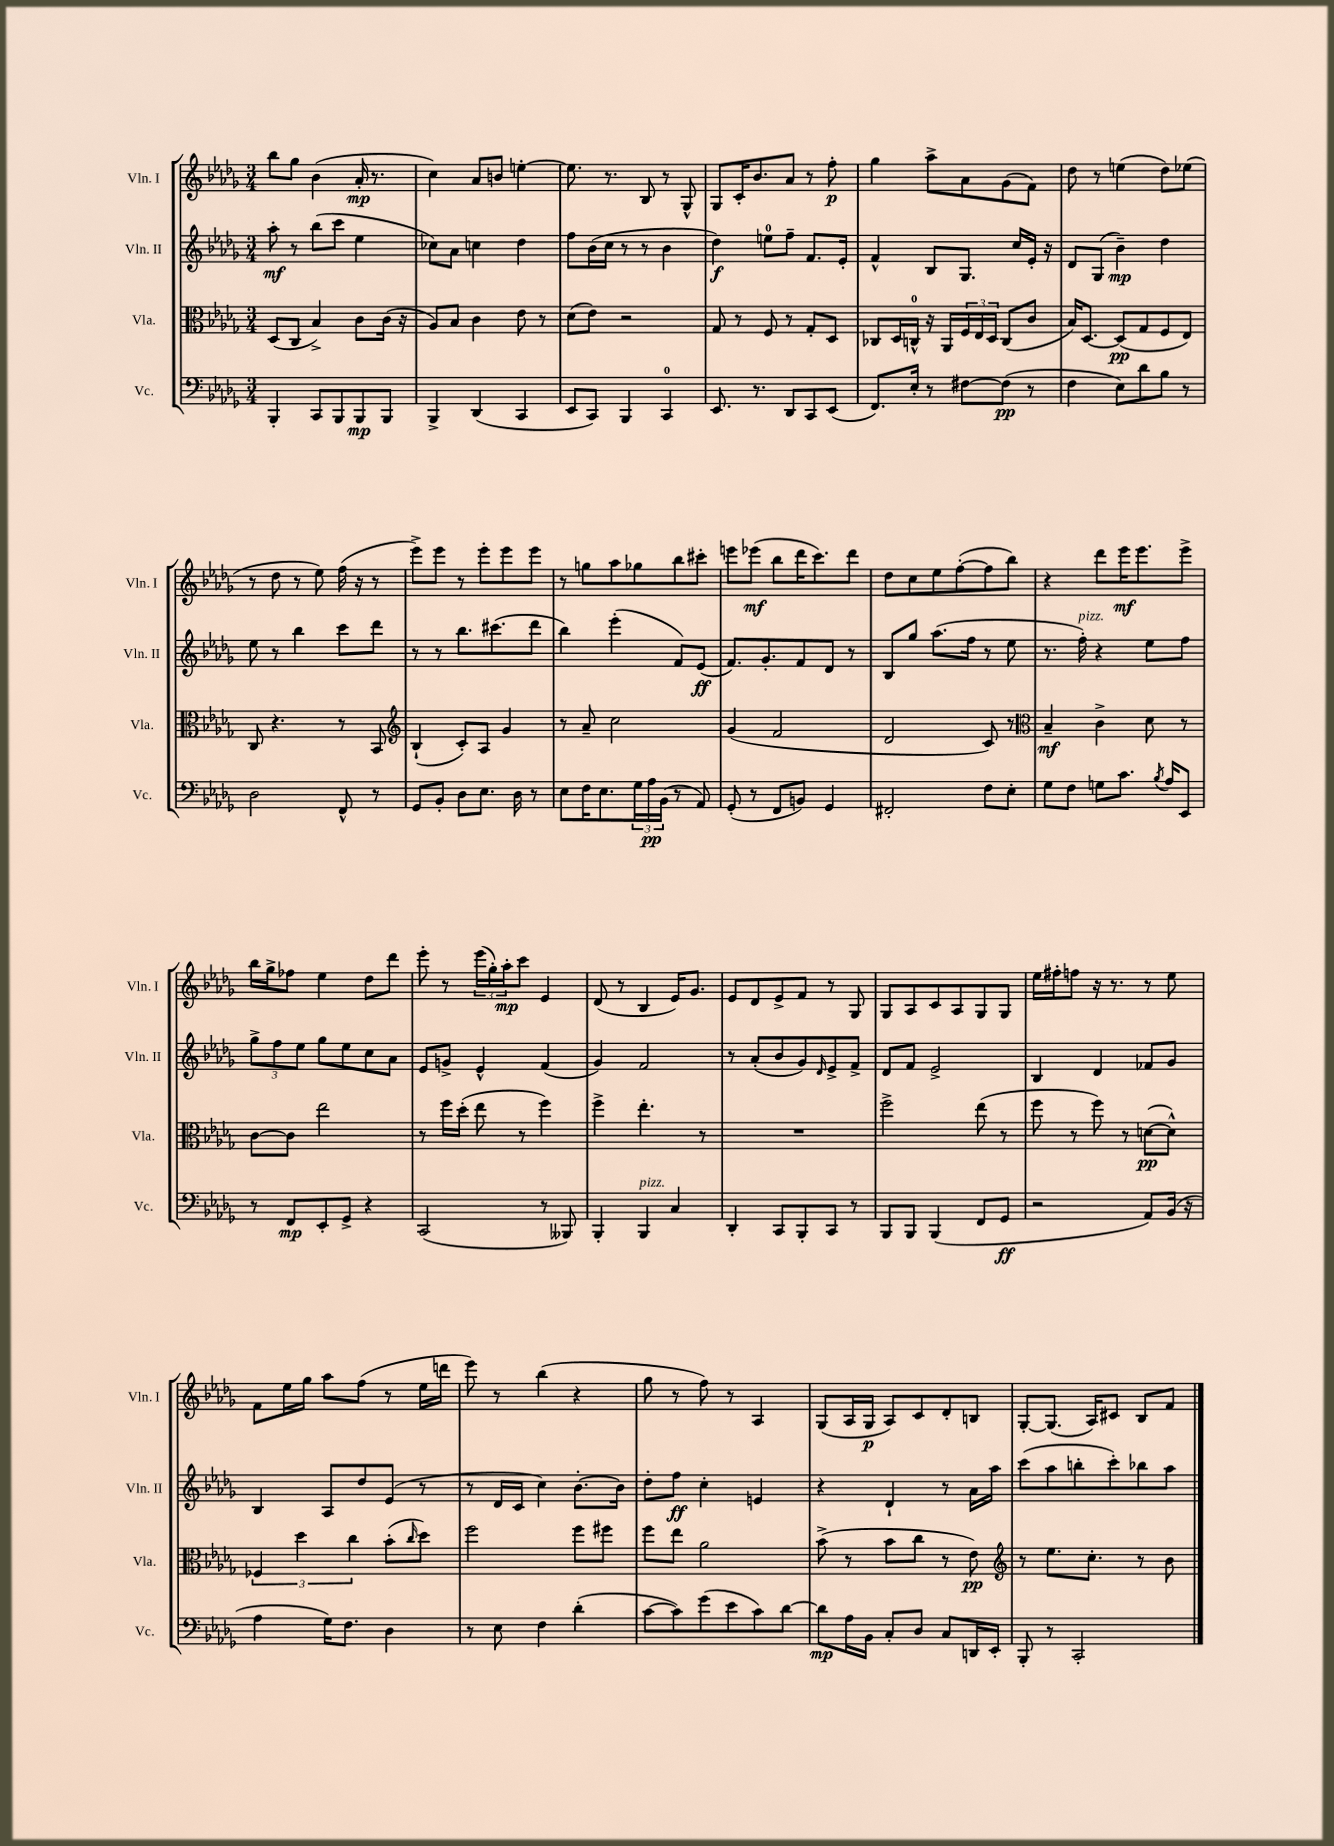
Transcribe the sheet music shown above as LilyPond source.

<<
\new StaffGroup <<
\new Staff = "s0" \with { instrumentName = "Vln. I" shortInstrumentName = "Vln. I" } {
    \clef treble \key des \major \numericTimeSignature \time 3/4
    bes''8 ges''8 bes'4( aes'16-.\mp r8. |
    c''4) aes'8 b'8 e''4~-. |
    e''8. r8. bes8 r8 ges8-^ |
    ges8 c'16-. bes'8. aes'8 r8 f''8-.\p |
    ges''4 aes''8-> aes'8 ges'8( f'8) |
    des''8 r8 e''4( des''8) ees''8( |
    r8 des''8 r8 ees''8) f''16( r16 r8 |
    ees'''8->) ees'''8 r8 ees'''8-. ees'''8 ees'''8 |
    r8 g''8 aes''8 ges''8 bes''8 cis'''8-. |
    e'''8 ees'''8\mf( bes''8 des'''16 c'''8.) des'''8 |
    des''8 c''8 ees''8 f''8~-.( f''8 bes''8) |
    r4 des'''8 ees'''16\mf ees'''8. ees'''8-> |
    bes''16 ges''16-> fes''8 ees''4 des''8 des'''8 |
    ees'''8-. r8 \tuplet 3/2 { ees'''16( ges''16-.) aes''16-.\mp } c'''8 ees'4 |
    des'8( r8 bes4 ees'16) ges'8. |
    ees'8 des'8 ees'8-> f'8 r8 ges8 |
    ges8 aes8 c'8 aes8 ges8 ges8 |
    ees''16 fis''16-. f''8 r16 r8. r8 ees''8 |
    f'8 ees''16 ges''16 aes''8 f''8( r8 ees''16 d'''16 |
    ees'''8) r8 bes''4( r4 |
    ges''8 r8 f''8) r8 aes4 |
    ges8( aes16 ges16\p aes8) c'8 des'8-. b8 |
    ges8~-. ges8.( aes16) cis'8 bes8 f'8 \bar "|." |
}
\new Staff = "s1" \with { instrumentName = "Vln. II" shortInstrumentName = "Vln. II" } {
    \clef treble \key des \major \numericTimeSignature \time 3/4
    aes''8-.\mf r8 bes''8( c'''8 ees''4 |
    ces''8) aes'8 c''4 des''4 |
    f''8 bes'16( c''16 r8 r8 bes'4 |
    des''4\f) e''8-0 f''8-- f'8. ees'16-. |
    f'4-^ bes8 ges8. c''16 ees'16-. r16 |
    des'8 ges8( bes'4--\mp) des''4 |
    ees''8 r8 bes''4 c'''8 des'''8 |
    r8 r8 bes''8. cis'''8.( des'''8 |
    bes''4) ees'''4-.( f'8) ees'8\ff( |
    f'8.) ges'8.-. f'8 des'8 r8 |
    bes8 ges''8 aes''8.( f''16 r8 ees''8 |
    r8. f''16-.^\markup { \italic "pizz." }) r4 ees''8 f''8 |
    \tuplet 3/2 { ges''8-> f''8 ees''8 } ges''8 ees''8 c''8 aes'8 |
    ees'8 g'8-> ees'4-^ f'4( |
    ges'4) f'2 |
    r8 aes'8-.( bes'8 ges'8) \grace { des'16 } ees'8-> f'8-> |
    des'8 f'8 ees'2-> |
    bes4 des'4 fes'8 ges'8 |
    bes4 aes8 des''8 ees'8( r8 |
    r8 des'16 c'16 c''4) bes'8.~-. bes'16 |
    des''8-. f''8\ff c''4-. e'4 |
    r4 des'4-! r8 aes'16 aes''16 |
    c'''8( aes''8 b''8-. c'''8-.) bes''8 aes''8 \bar "|." |
}
\new Staff = "s2" \with { instrumentName = "Vla." shortInstrumentName = "Vla." } {
    \clef alto \key des \major \numericTimeSignature \time 3/4
    des8( c8 bes4->) c'8 c'16( r16 |
    aes8) bes8 c'4 ees'8 r8 |
    des'8( ees'8) r2 |
    ges8 r8 f8 r8 ges8-. des8 |
    ces8 des16 c16-0-^ r16 aes,16 \tuplet 3/2 { f16 ees16 des16 } c8( c'8 |
    bes16) des8.~ des8\pp( ges8 f8 ees8) |
    c8 r4. r8 bes,8 |
    \clef treble bes4-!( c'8-.) aes8 ges'4 |
    r8 aes'8-- c''2 |
    ges'4( f'2 |
    des'2 c'8) r8 |
    \clef alto bes4--\mf c'4-> des'8 r8 |
    c'8~ c'8 ees''2 |
    r8 f''16 des''16-.( ees''8 r8 f''4) |
    f''4-> ees''4.-. r8 |
    R2. |
    f''2-> ees''8( r8 |
    f''8 r8 f''8) r8 d'8~\pp( d'8-^) |
    \tuplet 3/2 { fes4 des''4 c''4 } bes'8-.( \grace { c''16 } des''8) |
    f''2 f''8 fis''8 |
    f''8 ees''8 aes'2 |
    bes'8->( r8 bes'8 c''8 r8 ees'8\pp) |
    \clef treble r8 ees''8. c''8.-. r8 bes'8 \bar "|." |
}
\new Staff = "s3" \with { instrumentName = "Vc." shortInstrumentName = "Vc." } {
    \clef bass \key des \major \numericTimeSignature \time 3/4
    bes,,4-. c,8 bes,,8 bes,,8\mp bes,,8 |
    bes,,4-> des,4( c,4 |
    ees,8 c,8) bes,,4 c,4-0 |
    ees,8. r8. des,8 c,8 ees,8( |
    f,8.) ees16-. r8 fis8~ fis8\pp( r8 |
    f4 ees8) des'8 bes8 r8 |
    des2 f,8-^ r8 |
    ges,8 bes,8-. des8 ees8. des16 r8 |
    ees8 f16 ees8. \tuplet 3/2 { ges16 aes16\pp bes,16( } r8 aes,8) |
    ges,8-.( r8 f,8 b,8) ges,4 |
    fis,2-. f8 ees8-. |
    ges8 f8 g8 c'8. \acciaccatura { bes8 } aes16 ees,8 |
    r8 f,8\mp ees,8-. ges,8-> r4 |
    c,2( r8 beses,,8) |
    bes,,4-. bes,,4^\markup { \italic "pizz." } c4 |
    des,4-. c,8 bes,,8-. c,8 r8 |
    bes,,8 bes,,8 bes,,4( f,8 ges,8\ff |
    r2 aes,8) bes,16( r16 |
    aes4 ges16) f8. des4 |
    r8 ees8 f4 des'4-.( |
    c'8~ c'8) ges'8( ees'8 c'8) des'8~ |
    des'8\mp aes16 bes,16 c8-. des8 c8 d,16 ees,16-. |
    bes,,8-. r8 c,2-. \bar "|." |
}
>>
>>
\layout { \context { \Score \remove "Bar_number_engraver" } }
